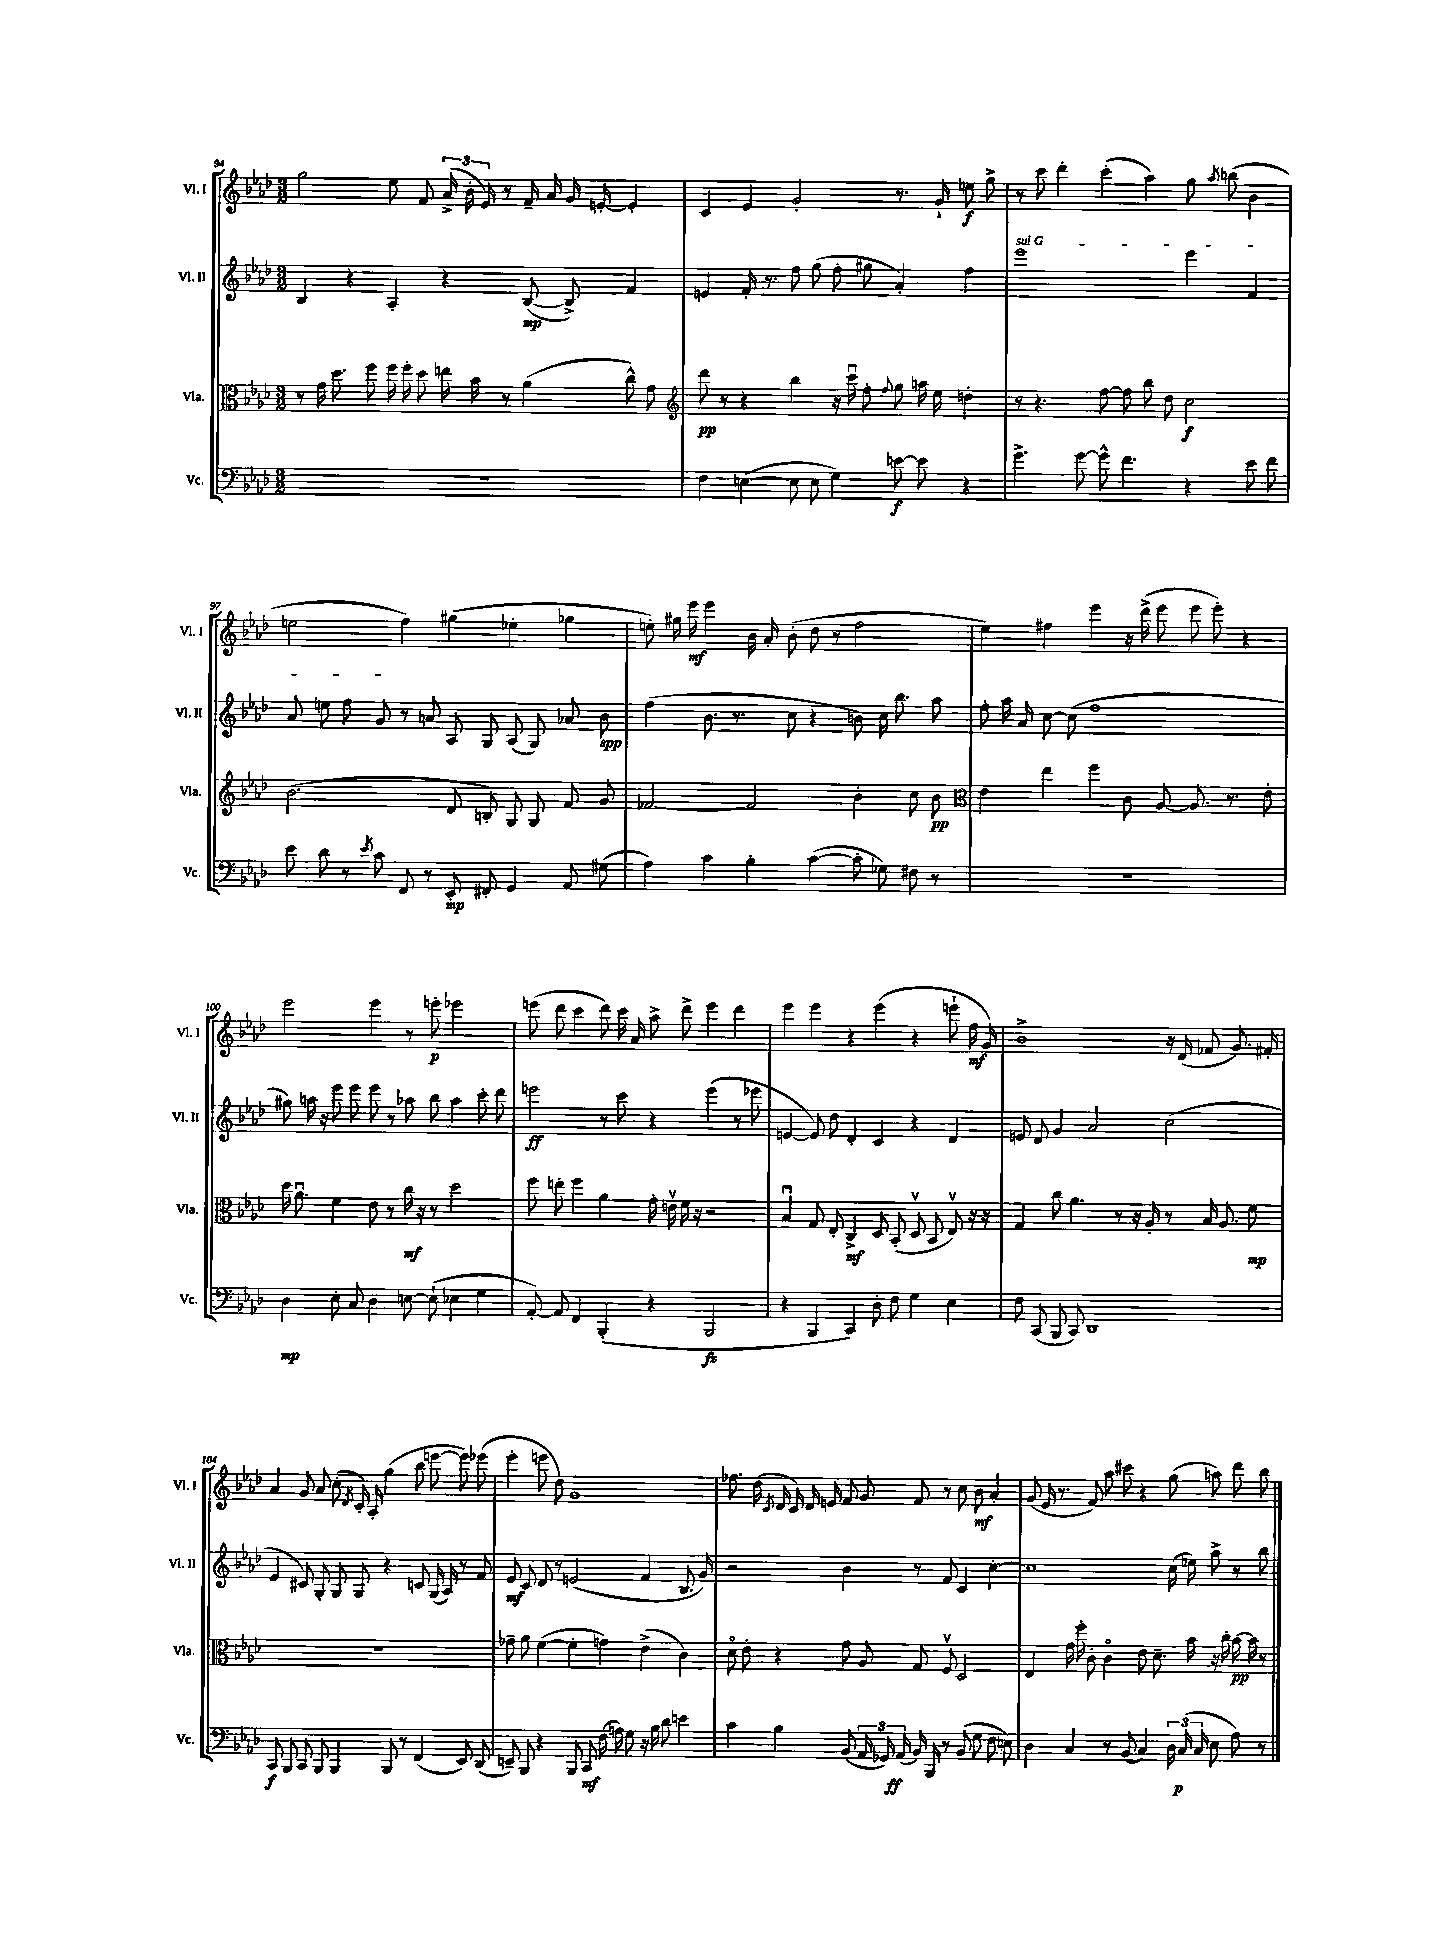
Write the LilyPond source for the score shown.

<<
\new StaffGroup <<
\new Staff = "s0" \with { instrumentName = "Vl. I" shortInstrumentName = "Vl. I" } {
    \clef treble \key aes \major \numericTimeSignature \time 3/2
    \autoBeamOff g''2 ees''8 f'8 \tuplet 3/2 { aes'16->( bes'16-. ees'16) } r8 f'16-- aes'16 g'16 e'16~-. e'4-. |
    c'4 ees'4 g'2-. r8. g'16-! e''8\f g''8-> |
    r8 c'''8 des'''4-. c'''4-.( aes''4) g''8 \acciaccatura { aes''8 } b''8( bes'4 |
    e''2 f''4) gis''4( ees''4-. ges''4 |
    e''8-.) gis''16 ees'''16\mf ees'''4 bes'16 aes'16-. bes'8-.( des''8 r8 f''2 |
    ees''4) fis''4 ees'''4 r16 des'''16->( ees'''8 ees'''8 ees'''8-.) r4 |
    ees'''2 ees'''4 r8 e'''8-.\p ees'''2 |
    e'''8( des'''8 c'''4 des'''8) c'''16 aes'16 aes''8-> des'''8-> e'''4 des'''4 |
    ees'''4 ees'''4 r4 ees'''4( r4 e'''8-! f''16\mf g'16) |
    bes'1-> r16 des'16( fes'8 g'8.) fis'16-. |
    aes'4 g'8 aes'8 c''8-.( \acciaccatura { des'8 } c'16-.) aes16-. g''4( bes''8 e'''8~ e'''8) ees'''8( |
    ees'''4-. e'''8 des''8) g'1 |
    fes''8. des''16( \acciaccatura { c'8 } des'16 c'16) des'16 e'16 f'8 g'8 f'8 r8 c''8 bes'8\mf aes'4-. |
    g'8( ees'16 r8. f'8) aes''8 cis'''8 r4 g''8( a''8) des'''8 bes''8 \bar "|." |
}
\new Staff = "s1" \with { instrumentName = "Vl. II" shortInstrumentName = "Vl. II" } {
    \clef treble \key aes \major \numericTimeSignature \time 3/2
    \autoBeamOff bes4 r4 aes4-. r4 bes8~\mp( bes8->) f'4 |
    e'4 f'16-. r8. f''8 g''8( f''8-. gis''8 aes'4-.) f''4 |
    \once \override TextSpanner.bound-details.left.text = \markup { \italic "sul G" } ees'''1\startTextSpan ees'''4 f'4 |
    aes'8 e''8 f''8 g'8\stopTextSpan r8 a'8 aes8 g8 aes8( g8) aes'8 bes'8\spp |
    f''4( bes'8. r8. c''8 r4 b'8) c''16 bes''8. aes''8 |
    f''8-. aes''16 aes'16 c''8~ c''8( f''1 |
    gis''8) a''16 r16 ees'''8 ees'''8 ees'''8 r8 aes''8 bes''8 aes''4 c'''8-. des'''8 |
    e'''2\ff r8 c'''8 r4 e'''4( r8 ees'''8 |
    e'4~ e'8) des''8 des'4-. c'4 r4 des'4 |
    e'8 des'8 g'4 aes'2 c''2( |
    ees'4 cis'8) g8-. g8 g8 r4 c'8 g16( aes16) r8 f'8 |
    ees'8\mf c'8 des'8 r8 e'2( f'4 bes8. g'16) |
    r2 bes'4 r8 f'8 c'4 c''4~-. |
    c''1 c''16( e''16) aes''8-> r8 bes''8 \bar "|." |
}
\new Staff = "s2" \with { instrumentName = "Vla." shortInstrumentName = "Vla." } {
    \clef alto \key aes \major \numericTimeSignature \time 3/2
    \autoBeamOff r8 g'16 des''8. f''8 f''16 f''16-. des''8 e''16 bes'16 r8 aes'4( c''8-^) g'8 |
    \clef treble des'''8\pp r8 r4 bes''4 r16 c'''16\downbow f''8-. \appoggiatura { f''8 } g''8 a''16 ees''16 d''4-. |
    r8 r4. f''8~ f''8 bes''8 des''8 c''2\f |
    bes'2.( des'8 b8-.) g8 g8 f'8 g'8 |
    fes'2~ fes'2 bes'4-. c''8 bes'8\pp |
    \clef alto ees'4 ees''4 f''4 c'8 aes8~ aes8. r8. ees'8-. |
    des''16 aes'8.\downbow f'4 ees'8 r8 c''16\mf r16 r8 des''2 |
    f''8 e''8-. f''4 aes'4 g'16-. e'16\upbow f'16 r16 r2 |
    bes4\downbow g8 ees8-. c4->\mf des8 bes,8-.( des8\upbow bes,8 ees8\upbow) r16 r16 |
    g4 c''8 aes'4. r8 r16 aes16-. r8 bes16 aes8. f'8\mp |
    R1. |
    ges'8-- aes'8 f'4~( f'4-. g'4) ees'4->( c'4) |
    des'8\flageolet ees'8-. r4 g'8 aes8 g8 f8\upbow des2 |
    ees4 g'16 f''16-. c'8-. c'4\flageolet ees'8 des'8.-- bes'16 r16 c''16-. bes'16~\pp bes'16 r8 \bar "|." |
}
\new Staff = "s3" \with { instrumentName = "Vc." shortInstrumentName = "Vc." } {
    \clef bass \key aes \major \numericTimeSignature \time 3/2
    \autoBeamOff R1. |
    f4 e4~( e8 e8 g4) e'8~\f e'8 r4 |
    g'4.-> g'8~ g'8-^ f'4. r4 ees'8 f'8 |
    ees'8 des'8 r8 \acciaccatura { ees'8 } c'8 f,8 r8 ees,8-.\mp fis,8-. g,4 aes,8 gis8( |
    aes4) c'4 bes4-. c'4~( c'8-. ges8) fis8 r8 |
    R1. |
    des4\mp ees8-. c8 des4 e8~ e8-!( ees4 g4 |
    aes,8~-.) aes,8 f,4 bes,,4-.( r4 bes,,2\fz |
    r4 bes,,4 c,4) des8-. f8 g4 ees4 |
    f8 c,8( bes,,8 c,8) des,1 |
    c,8\f bes,,8 c,8 bes,,8 bes,,4 bes,,8 r8 f,4( ees,8) des,8( |
    e,8--) bes,,8 r4 bes,,8 c,8\mf f16( a16) g8 r16 bes16 des'8 e'4 |
    c'4 bes4 bes,8( \tuplet 3/2 { aes,16 ges,16) aes,16\ff( } bes,16) bes,,16 r8 bes,8( g8 f8 e8) |
    des4 c4 r8 bes,8( c4) \tuplet 3/2 { des16 c16\p( c16 } ees8 aes8) r8 \bar "|." |
}
>>
>>
\layout { \context { \Score currentBarNumber = #94 } }
